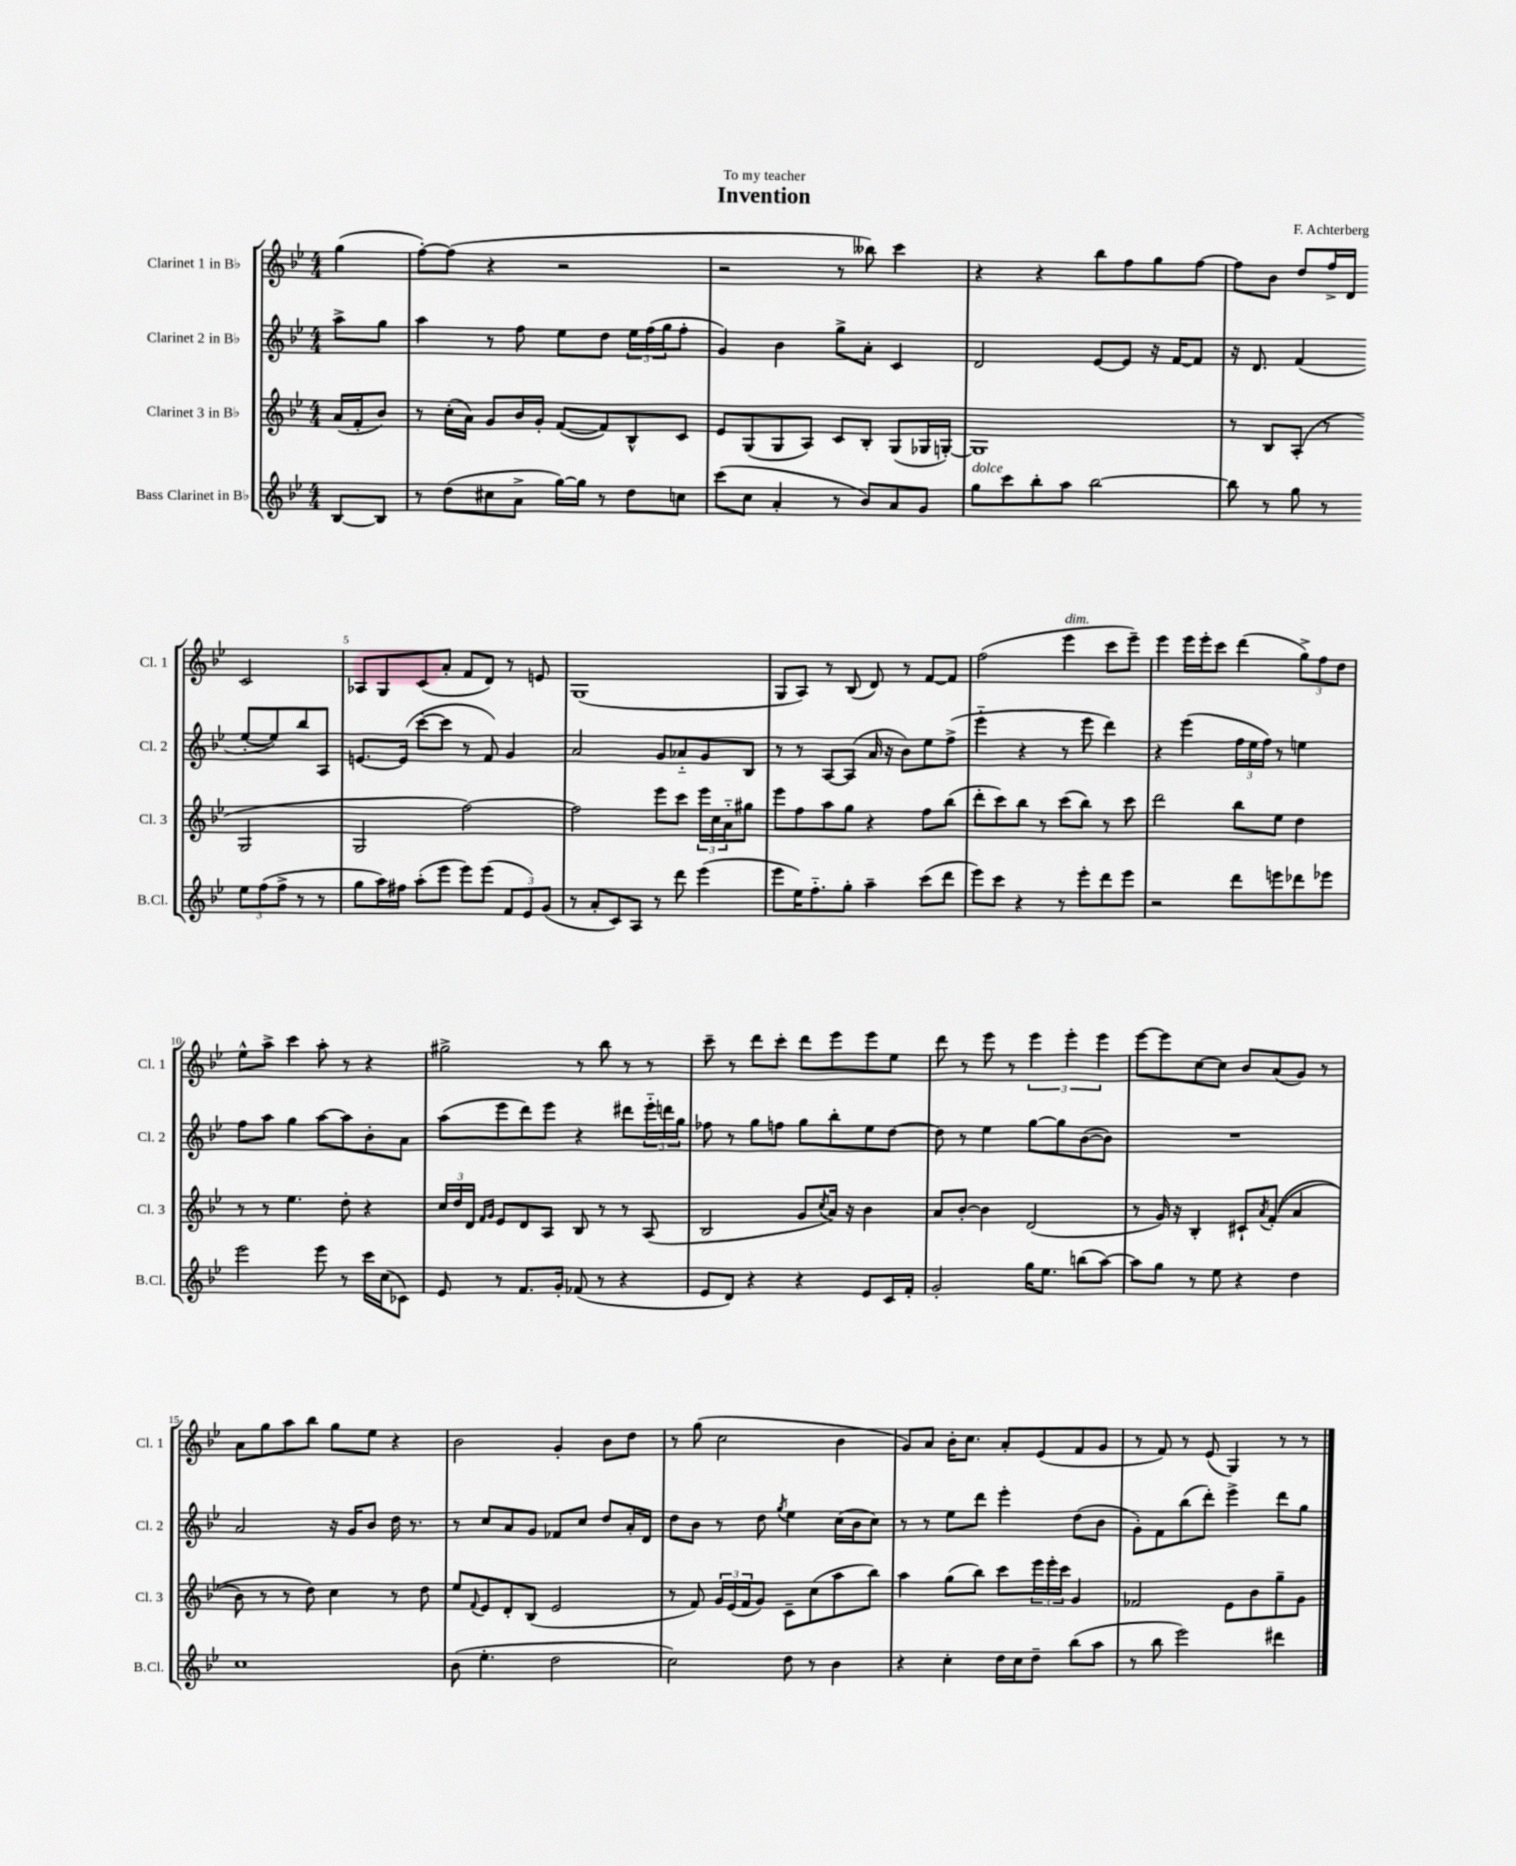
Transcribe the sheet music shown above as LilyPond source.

\header { title = "Invention" composer = "F. Achterberg" dedication = "To my teacher" }
<<
\new StaffGroup <<
\new Staff = "s0" \with { instrumentName = "Clarinet 1 in Bb" shortInstrumentName = "Cl. 1" } {
    \clef treble \key bes \major \numericTimeSignature \time 4/4 \partial 4
    g''4( |
    f''8~-.) f''8( r4 r2 |
    r2 r8 beses''8) c'''4 |
    r4 r4 bes''8 f''8 g''8 f''8~ |
    f''8 bes'8 d''8 f''16-> d'16 c'2 |
    aes8 g8 c'8( a'8-. f'8 d'8) r8 e'8 |
    g1( |
    g8 a8) r8 bes8( d'8) r8 f'8~ f'8 |
    f''2( ees'''4^\markup { \italic "dim." } c'''8 ees'''8--) |
    ees'''4 ees'''16 ees'''16-. c'''8 d'''4( \tuplet 3/2 { g''8->) f''8 d''8 } |
    ees''8-^ a''8-> c'''4 a''8-. r8 r4 |
    gis''2-> r8 bes''8 r8 r8 |
    c'''8-- r8 d'''8 c'''8-. d'''8 ees'''8 ees'''8 ees''8 |
    d'''8 r8 ees'''8 r8 \tuplet 3/2 { ees'''4 ees'''4-. ees'''4 } |
    ees'''8~ ees'''8 c''8~ c''8 bes'8 a'8( g'8) r8 |
    a'8 g''8 a''8 bes''8 g''8 ees''8 r4 |
    bes'2 g'4-. bes'8 d''8 |
    r8 g''8( c''2 bes'4 |
    g'8) a'8 bes'16-. c''8. a'8-. ees'8( f'8 g'8 |
    r8 f'8) r8 ees'8( g4) r8 r8 \bar "|." |
}
\new Staff = "s1" \with { instrumentName = "Clarinet 2 in Bb" shortInstrumentName = "Cl. 2" } {
    \clef treble \key bes \major \numericTimeSignature \time 4/4 \partial 4
    a''8-> g''8 |
    a''4 r8 f''8 ees''8 d''8 \tuplet 3/2 { ees''16 f''16( g''16 } f''8-. |
    g'4) bes'4 g''8-> a'8-. c'4 |
    d'2 ees'8~ ees'8 r16 f'16~ f'8 |
    r16 d'8. f'4( ees''8~-. ees''8) bes''8 a8 |
    e'8.~ e'16( c'''8~-. c'''8 r8 f'8) g'4 |
    a'2 g'8 aes'8-_ g'8 bes8 |
    r8 r8 a8~ a8( a'16 r16 bes'8) ees''8 f''8->( |
    ees'''4-_ r4 r8 ees'''8 d'''4) |
    r4 ees'''4( \tuplet 3/2 { f''16 ees''16 f''16) } r8 e''4 |
    f''8 a''8 g''4 a''8~ a''8 bes'8-. a'8 |
    a''8( ees'''8 d'''8) ees'''8 r4 dis'''8 \tuplet 3/2 { ees'''16-_ d'''16 g''16 } |
    fes''8 r8 g''8 f''8 g''8 bes''8-. ees''8 d''8~ |
    d''8 r8 ees''4 g''8~ g''8 bes'8~( bes'8) |
    R1 |
    a'2 r16 g'16 bes'8 d''16 r8. |
    r8 c''8 a'8 g'8 fes'8 c''8 d''8 a'16-. d'16 |
    d''8 bes'8 r8 d''8 \acciaccatura { g''8 } ees''4 c''16( bes'16 c''8) |
    r8 r8 ees''8 d'''8 ees'''4-. d''8( bes'8 |
    g'8-.) f'8 bes''8( d'''8-.) ees'''4-> d'''8 g''8 \bar "|." |
}
\new Staff = "s2" \with { instrumentName = "Clarinet 3 in Bb" shortInstrumentName = "Cl. 3" } {
    \clef treble \key bes \major \numericTimeSignature \time 4/4 \partial 4
    a'16( f'16-. bes'8) |
    r8 c''16-.( a'16) g'8 bes'16 g'16-. f'8~( f'8) bes8-^ c'8 |
    ees'8 g8( g8 a8) c'8 bes8-. g8( ges16 g16~-.) |
    g1 |
    r8 bes8 a8-.( r8 g2 |
    g2 f''2~) |
    f''2 ees'''8 c'''8 \tuplet 3/2 { ees'''16 c''16 a'16-_ } gis''8 |
    ees'''8 f''8 a''8 g''8 r4 f''8 bes''8( |
    d'''8-. c'''8) bes''8 r8 c'''8( bes''8) r8 c'''8 |
    d'''2 bes''8 ees''8 d''4 |
    r8 r8 ees''4. d''8-. r4 |
    \tuplet 3/2 { c''16 d''16 d'16 } \grace { f'16 g'16 } ees'8 d'8 a8 bes8 r8 r8 a8( |
    bes2 g'8 \acciaccatura { c''8 } a'16) r16 bes'4 |
    a'8 bes'8~-. bes'4 d'2( |
    r8 g'16) r16 bes4-. cis'8-! \acciaccatura { a'8 } f'8-.(\( a'4 |
    bes'8) r8 r8 d''8\) c''4 r8 d''8 |
    ees''8 \appoggiatura { f'8 } ees'8 d'8-. bes8( ees'2 |
    r8 f'8) \tuplet 3/2 { g'16 ees'16( f'16 } g'8) c'8-- c''8( a''8 bes''8) |
    a''4 g''8( bes''8) c'''8 \tuplet 3/2 { ees'''16 ees'''16-. c'''16 } g'4 |
    fes'2 ees'8 bes'8 g''8-- g'8 \bar "|." |
}
\new Staff = "s3" \with { instrumentName = "Bass Clarinet in Bb" shortInstrumentName = "B.Cl." } {
    \clef treble \key bes \major \numericTimeSignature \time 4/4 \partial 4
    bes8~ bes8 |
    r8 d''8( cis''8 a'8-> g''16~) g''16 r8 d''8 c''8 |
    c'''8( c''8 a'4-. r8 bes'8) a'8 g'8 |
    g''8^\markup { \italic "dolce" } c'''8 bes''8-. a''8 bes''2~ |
    bes''8 r8 g''8 r8 \tuplet 3/2 { ees''8 f''8( f''8-> } r8 r8 |
    g''8 a''16) fis''16 a''8-.( ees'''8 ees'''8) ees'''8( \tuplet 3/2 { f'8 ees'8) g'8( } |
    r8 a'8-. c'8) a8 r8 d'''8 ees'''4( |
    ees'''8 ees''16) f''8.-_ g''8-. a''4-- c'''8( d'''8 |
    ees'''8) c'''8 r4 r8 ees'''8-. d'''8 ees'''8 |
    r2 d'''8 e'''8 des'''8 ees'''8 |
    ees'''2 ees'''8 r8 c'''16 c''16( ces'8) |
    ees'8 r8 f'8. g'16-. fes'8( r8 r4 |
    ees'8 d'8) r4 r4 ees'8 c'16 f'16-. |
    g'2-. g''16 ees''8. b''8( a''8~) |
    a''8 g''8 r8 ees''8 r4 d''4 |
    c''1 |
    bes'8( ees''4.-. d''2 |
    c''2) d''8 r8 bes'4 |
    r4 c''4-. d''16 c''16 d''8-- bes''8( a''8 |
    r8 bes''8 ees'''2) dis'''4 \bar "|." |
}
>>
>>
\layout { \context { \Score \override BarNumber.break-visibility = ##(#f #t #t) barNumberVisibility = #(every-nth-bar-number-visible 5) } }
